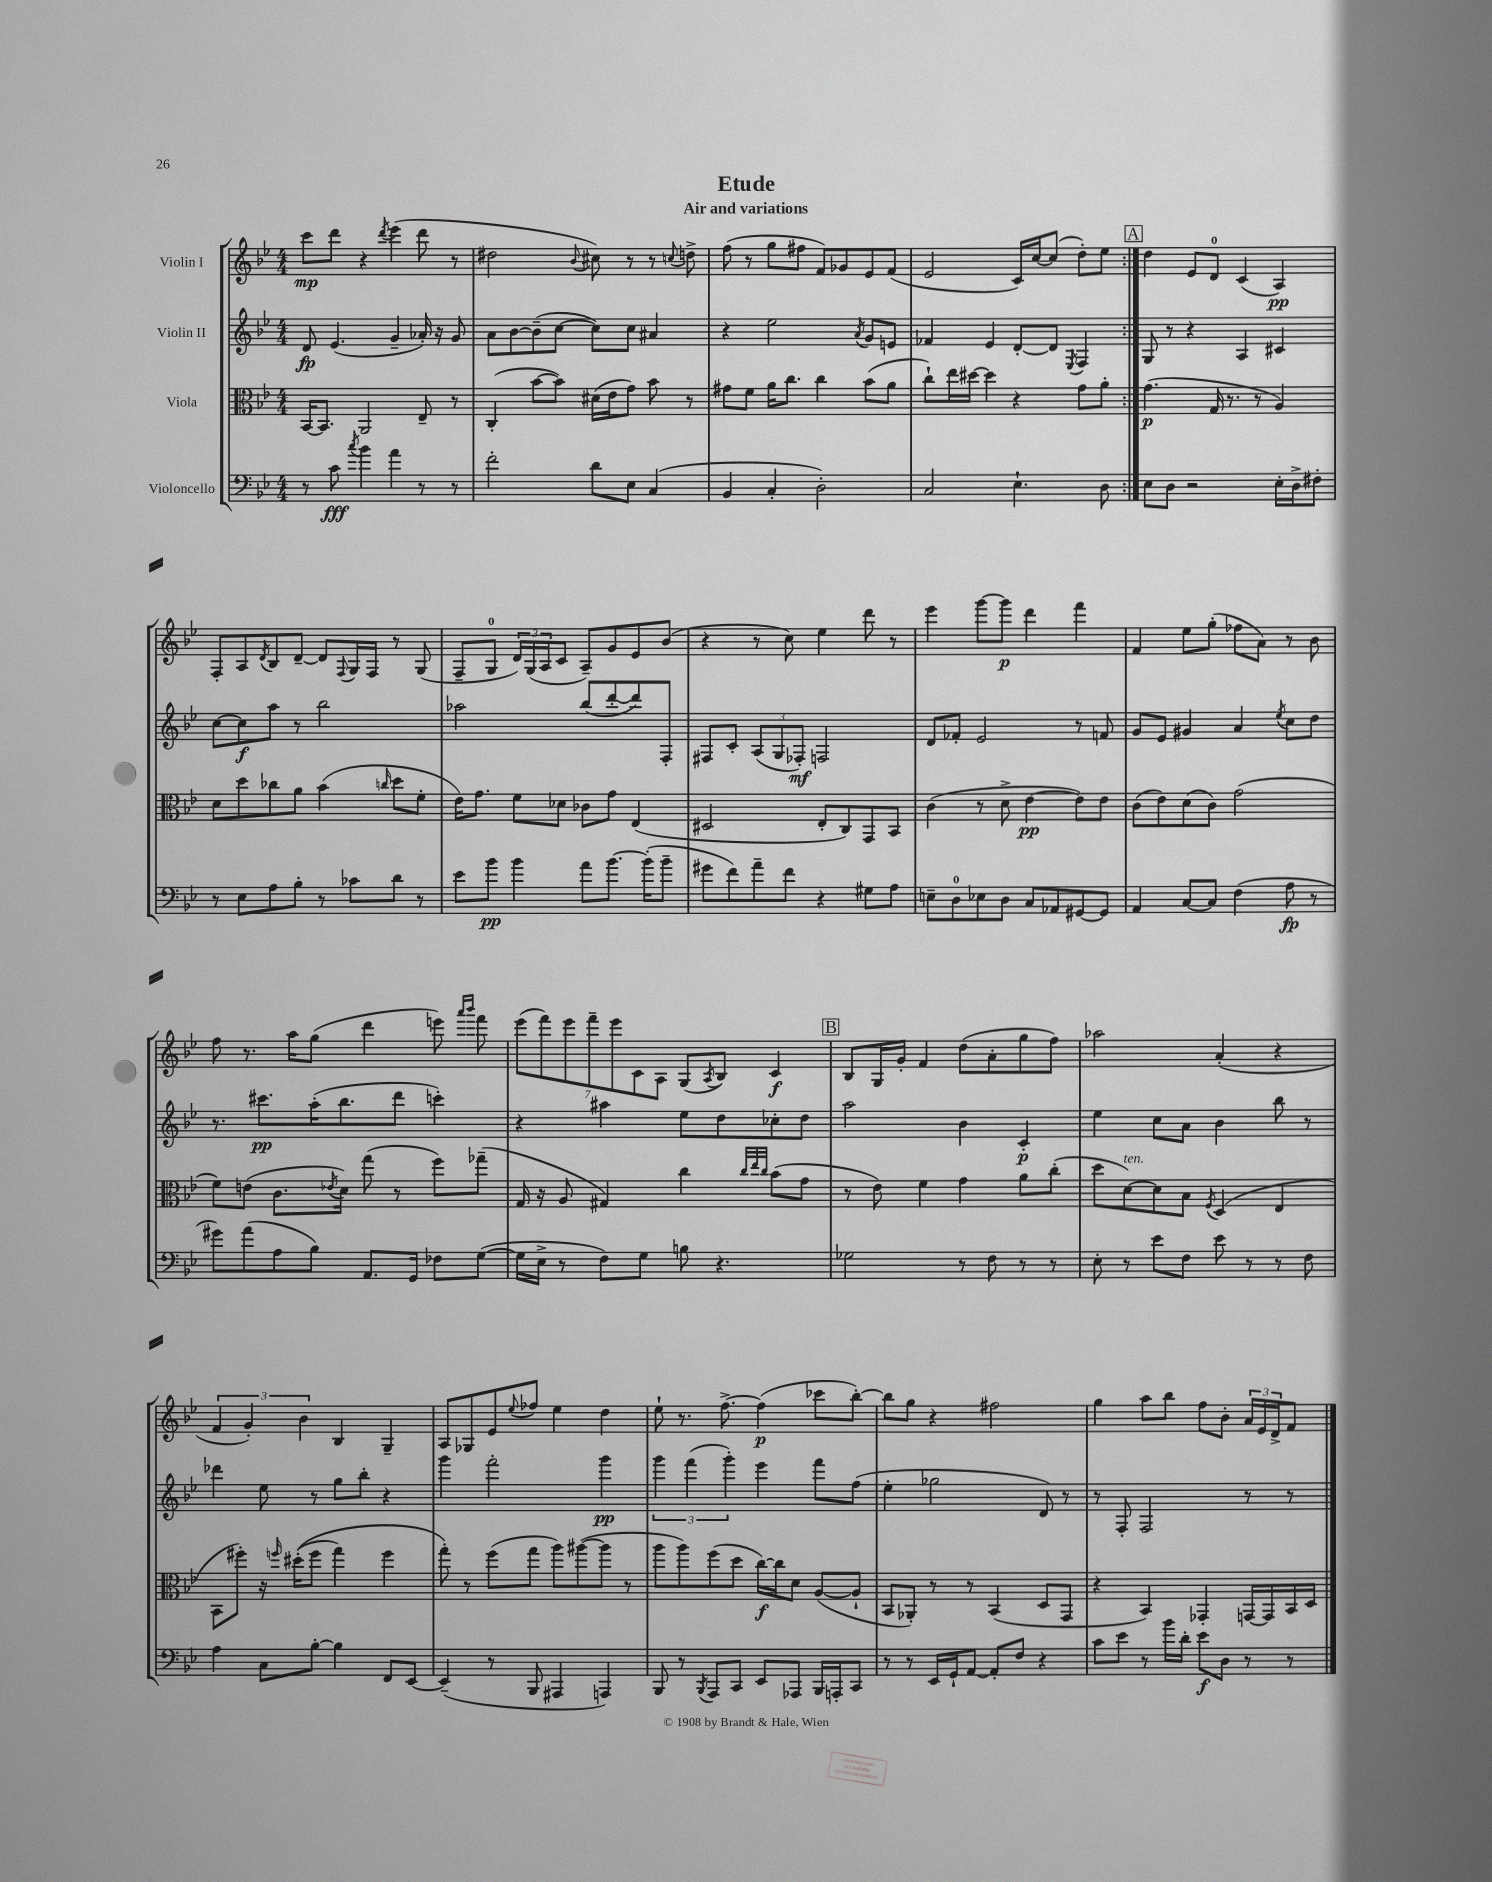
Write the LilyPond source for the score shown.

\header { title = "Etude" subtitle = "Air and variations" }
<<
\new StaffGroup <<
\new Staff = "s0" \with { instrumentName = "Violin I" } {
    \clef treble \key bes \major \numericTimeSignature \time 4/4
    \repeat volta 2 { c'''8\mp d'''8 r4 \acciaccatura { d'''8 } ees'''4( d'''8 r8 |
    dis''2 \appoggiatura { bes'8 } cis''8) r8 r8 \appoggiatura { c''8 } d''8-> |
    f''8( r8 g''8 fis''8 f'8) ges'8 ees'8 f'8( |
    ees'2 c'16) c''16~ c''8( d''8-.) ees''8 | }
    \mark \markup { \box "A" } d''4 ees'8 d'8-0 c'4( a4\pp) |
    f8-. a8 \acciaccatura { d'8 } bes8 d'8~-- d'8 \appoggiatura { f8 } g16 f16 r8 g8( |
    f8-- g8-0 \tuplet 3/2 { d'16) g16( a16 } c'8 a8--) g'8 ees'8 bes'8( |
    r4 r8 c''8) ees''4 d'''8 r8 |
    ees'''4 g'''8~ g'''8\p d'''4 f'''4 |
    f'4 ees''8 g''8-.( fes''8 a'8) r8 bes'8 |
    f''8 r8. a''16 g''8( d'''4 e'''8) \grace { a'''16 bes'''16 } f'''8 |
    \tuplet 7/4 { ees'''8( f'''8) ees'''8 f'''8-- ees'''8 c'8 a8 } g8( \acciaccatura { a8 } bes8) c'4\f |
    \mark \markup { \box "B" } bes8 g16 g'16-. f'4 d''8( a'8-. g''8 f''8) |
    aes''2 a'4-.( r4 |
    \tuplet 3/2 { f'4 g'4-.) bes'4 } bes4 g4-- |
    a8 ges8 ees'8 \appoggiatura { ees''8 } fes''8 ees''4 d''4 |
    ees''8-! r8. f''8.~-> f''4\p( ces'''8 bes''8~-.) |
    bes''8 g''8 r4 fis''2 |
    g''4 a''8 bes''8 f''8 bes'8-. \tuplet 3/2 { a'16 ees'16 d'16-> } f'8 \bar "|." |
}
\new Staff = "s1" \with { instrumentName = "Violin II" } {
    \clef treble \key bes \major \numericTimeSignature \time 4/4
    \repeat volta 2 { d'8\fp ees'4.( g'4-- aes'16-.) r16 g'8 |
    a'8 bes'8~ bes'8--( c''8~ c''8) c''8 ais'4 |
    r4 ees''2 \acciaccatura { a'8 } g'8 e'8 |
    fes'4 ees'4 d'8~-. d'8 \acciaccatura { ees8 } f4 | }
    \mark \markup { \box "A" } g8 r8 r4 a4 cis'4 |
    c''8~ c''8\f a''8 r8 bes''2 |
    aes''2 bes''8( d'''8~-. d'''8) f8-. |
    fis8 c'8-. \tuplet 3/2 { a8( g8 fes8-.\mf) } f2 |
    d'8 fes'8-. ees'2 r8 f'8 |
    g'8 ees'8 gis'4 a'4 \acciaccatura { ees''8 } c''8 d''8 |
    r8. cis'''8.\pp a''16-.( bes''8. d'''8 c'''4-.) |
    r4 ais''4 ees''8 d''8 ces''8-. d''8 |
    \mark \markup { \box "B" } a''2 bes'4 c'4-.\p |
    ees''4 c''8 a'8 bes'4 bes''8 r8 |
    des'''4 ees''8 r8 g''8 bes''8-. r4 |
    g'''4 f'''2-. g'''4\pp |
    \tuplet 3/2 { g'''4 f'''4( g'''4-.) } ees'''4 f'''8 f''8( |
    ees''4-. ges''2 d'8) r8 |
    r8 f8-. f2 r8 r8 \bar "|." |
}
\new Staff = "s2" \with { instrumentName = "Viola" } {
    \clef alto \key bes \major \numericTimeSignature \time 4/4
    \repeat volta 2 { bes,16~ bes,8. a,2 ees8-- r8 |
    c4-.( bes'8~ bes'8) dis'16( ees'16 g'8) bes'8 r8 |
    gis'8 f'8 a'16 c''8. c''4 bes'8( a'8 |
    c''8-!) ees''16 dis''16~ dis''4 r4 g'8 a'8-. | }
    \mark \markup { \box "A" } g'4.\p( g16 r8. r8 a4) |
    d'8 d''8 ces''8 a'8 bes'4( \grace { c''16 } d''8 f'8-. |
    ees'16) g'8. f'8 des'8 ces'8 g'8 ees4( |
    dis2 ees8-. c8) g,8 bes,8 |
    c'4( r8 d'8-> ees'4~\pp ees'8) ees'8 |
    c'8( ees'8) d'8( c'8) g'2( |
    f'8) e'8( c'8. \acciaccatura { ees'8 } d'16) g''8( r8 f''8) ges''8--( |
    g16 r16 a8 gis4) c''4 \grace { c''32 ees''32 c''32 } bes'8( g'8 |
    \mark \markup { \box "B" } r8 ees'8) f'4 g'4 a'8 c''8-.( |
    d''8 d'8~^\markup { \italic "ten." }) d'8 bes8 \acciaccatura { f8 } d4( ees4 |
    bes,8 fis''8-.) r16 \grace { f''16 } dis''16-.(\( f''8 g''4) f''4 |
    g''8-.\) r8 f''8( g''8 a''8) ais''8~( ais''8 r8 |
    a''8 a''8) f''8( d''8 c''16~\f) c''16 d'8 a8~( a8-! |
    bes,8 aes,8-.) r8 r8 bes,4( d8 g,8 |
    r4 bes,4) ges,4-. g,16~ g,16 bes,16 d16 \bar "|." |
}
\new Staff = "s3" \with { instrumentName = "Violoncello" } {
    \clef bass \key bes \major \numericTimeSignature \time 4/4
    \repeat volta 2 { r8 c'8\fff \acciaccatura { c''8 } bes'4 a'4 r8 r8 |
    f'2-. d'8 ees8 c4( |
    bes,4 c4-. d2-.) |
    c2 ees4.-! d8 | }
    \mark \markup { \box "A" } ees8 d8 r2 ees16-. d16-> fis8-. |
    r8 ees8 a8 bes8-. r8 ces'8 d'8 r8 |
    ees'8 bes'8\pp bes'4 a'8 bes'8.~ bes'16-.( bes'8-- |
    gis'8 f'8) a'8-- f'8 r4 gis8 a8 |
    e8-- d8-0 ees8 d8 c8 aes,8 gis,8~ gis,8 |
    a,4 c8~ c8 f4( a8\fp r8 |
    gis'8) a'8( a8 bes8) a,8. g,16 fes8 g8~( |
    g16 ees16-> r8 f8) g8 b8 r4. |
    \mark \markup { \box "B" } ges2 r8 f8 r8 r8 |
    ees8-. r8 ees'8 f8 ees'8 r8 r8 f8 |
    a4 c8 bes8~-. bes4 f,8 ees,8~ |
    ees,4--( r8 bes,,8 ais,,4 a,,4) |
    bes,,8 r8 \acciaccatura { bes,,8 } a,,8 c,8 ees,8 aes,,8 bes,,16 a,,16-. c,8 |
    r8 r8 ees,16 g,16-! a,8~ a,8-. f8 r4 |
    c'8 ees'8 r8 bes'16 d'16-. ees'8\f d8 r8 r8 \bar "|." |
}
>>
>>
\layout { \context { \Score \remove "Bar_number_engraver" } }
